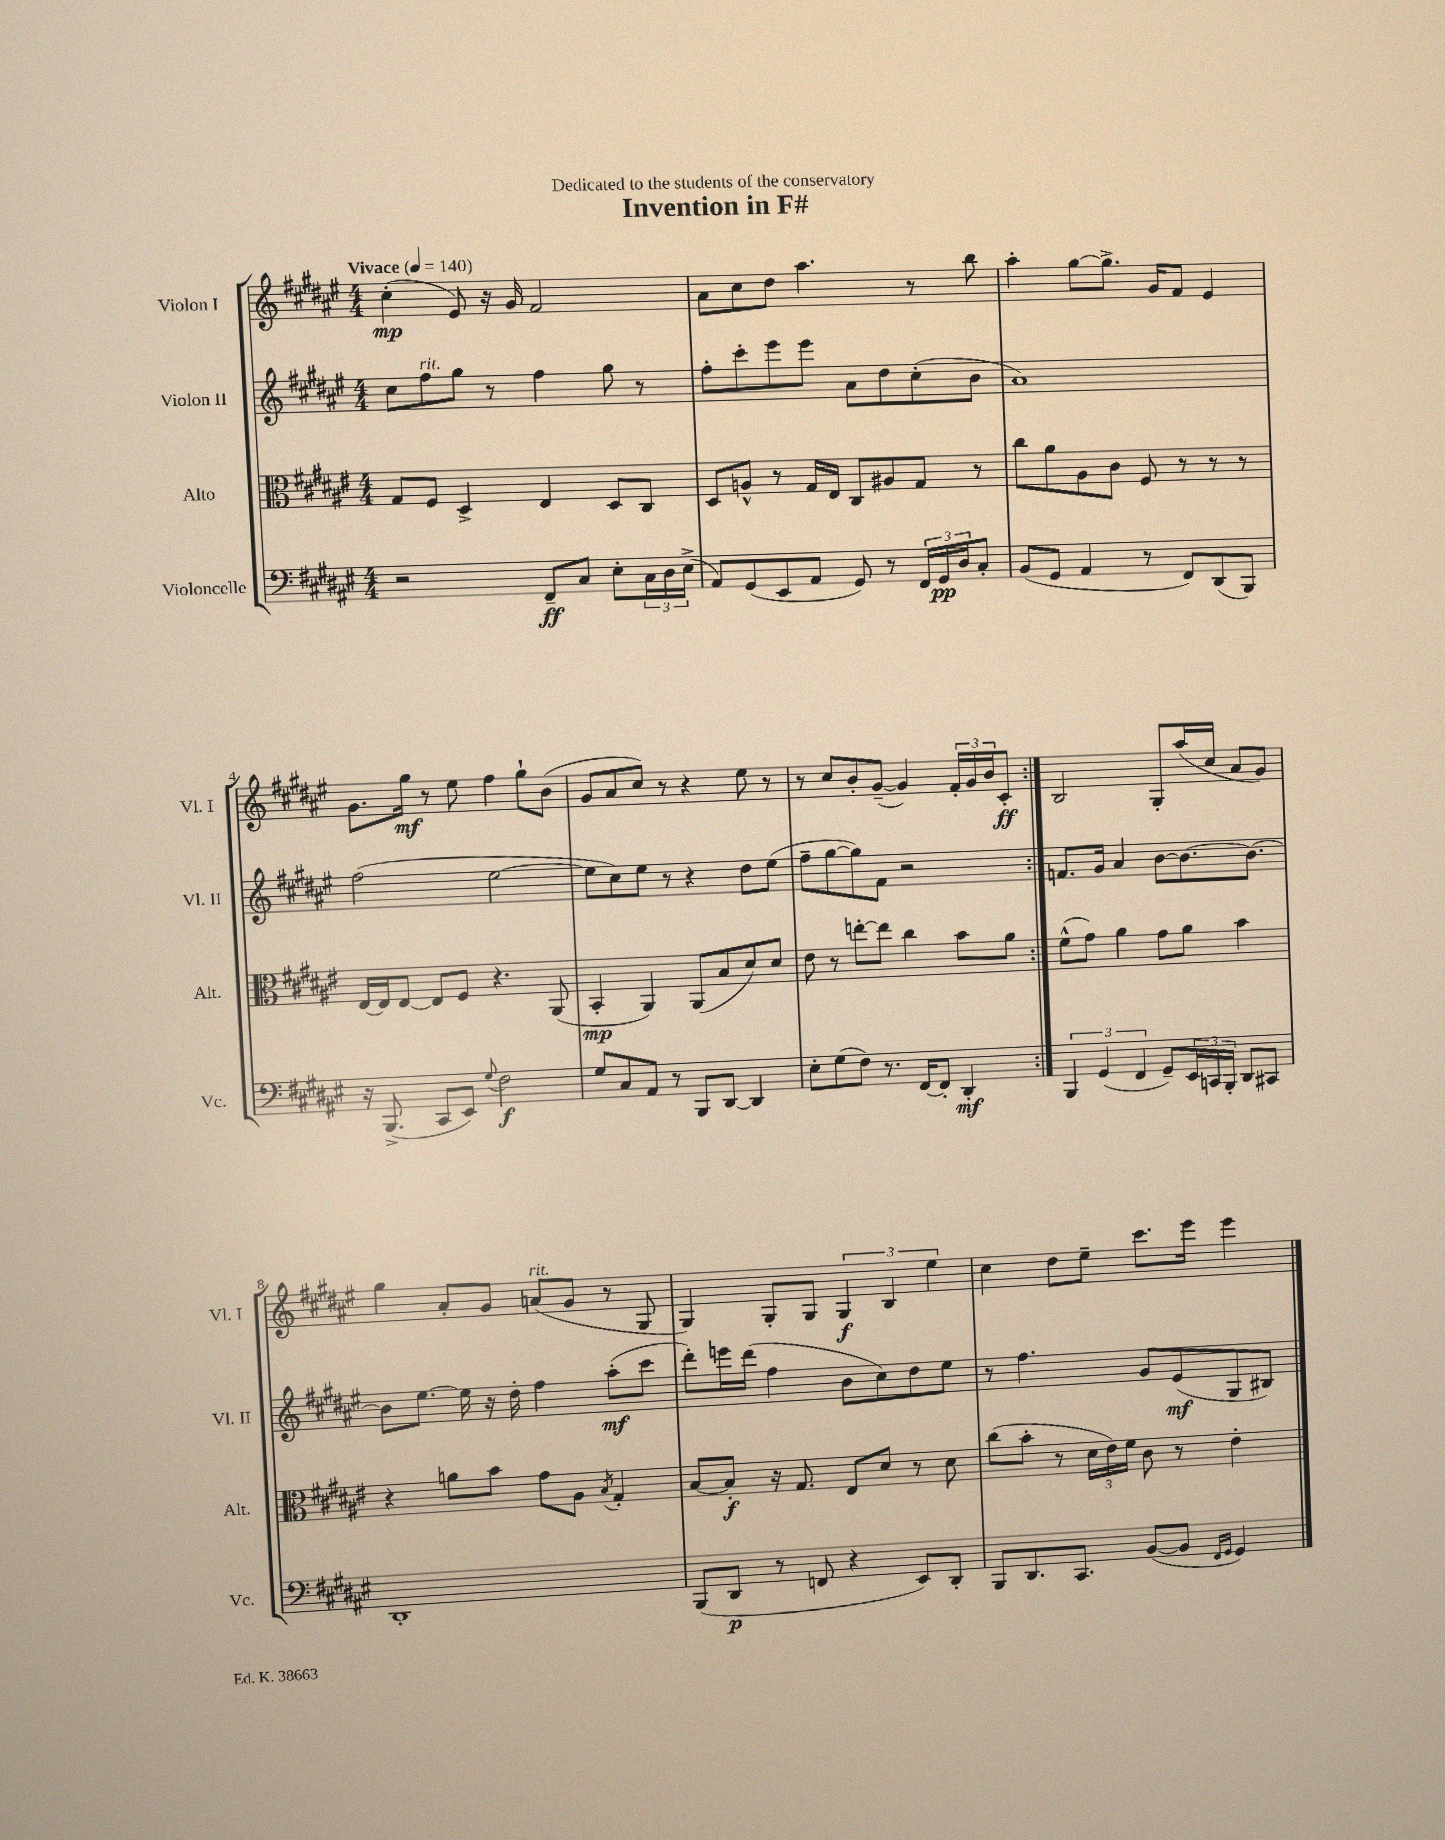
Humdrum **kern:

**kern	**kern	**kern	**kern
*staff4	*staff3	*staff2	*staff1
*clefF4	*clefC3	*clefG2	*clefG2
*k[f#c#g#d#a#e#]	*k[f#c#g#d#a#e#]	*k[f#c#g#d#a#e#]	*k[f#c#g#d#a#e#]
*M4/4	*M4/4	*M4/4	*M4/4
*MM140	*MM140	*MM140	*MM140
2r	8G#	8cc#	(4cc#'
.	8F#	8ff#	.
.	4D#^	8gg#	8e#)
.	.	8r	16r
.	.	.	16g#
8FF#~	4E#	4ff#	2f#
8C#	.	.	.
8E#'	8D#	8gg#	.
24C#	8C#	8r	.
24D#	.	.	.
(24E#^	.	.	.
=	=	=	=
8AA#)	8D#	8ff#'	8a#
(8GG#	8A^^	8ccc#'	8cc#
8EE#	8r	8eee#	8dd#
8AA#	16G#	8eee#	4.aa#
.	16E#	.	.
8GG#)	8C#	8a#	.
8r	8A#	8dd#	.
24FF#	8G#	(8cc#'	8r
24GG#	.	.	.
24D#	.	.	.
8C#'	8r	8b	8bb
=	=	=	=
(8BB	8cc#	1a#)	4aa#'
8GG#	8a#	.	.
4AA#	8A#	.	[8gg#
.	8c#	.	8.gg#^]
8r	8F#	.	.
.	.	.	16g#
8FF#)	8r	.	8f#
(8DD#	8r	.	4e#
8BBB)	8r	.	.
=	=	=	=
16r	[16E#	(2ff#	8.g#
(8.BBB^	16E#]	.	.
.	[8E#	.	.
.	.	.	16gg#
8CC#	8E#]	.	8r
8EE#)	8F#	.	8ee#
8qqG#	.	.	.
2F#	4.r	[2ee#	4ff#
.	.	.	8gg#`
.	(8AA#	.	(8b
=	=	=	=
8G#	4BB'	8ee#]	8g#
8C#	.	8cc#)	8a#
8AA#	4AA#)	8ee#	8cc#)
8r	.	8r	8r
8BBB	(8AA#	4r	4r
[8DD#	8B	.	.
4DD#]	8d#)	8dd#	8ee#
.	8d#	(8ee#	8r
=	=	=	=
8E#'	8e#	8ff#~	8r
(8G#	8r	[8gg#	8cc#
8F#)	[8ee'	8gg#])	8b'
8.r	8ee]	8f#	([8g#~
.	4cc#	2r	4g#])
[16FF#	.	.	.
8FF#']	.	.	.
4DD#'	8b	.	24f#'
.	.	.	24g#
.	.	.	24b
.	8a#	.	8c#'
=:|!	=:|!	=:|!	=:|!
6BBB	(8f#^^	8.f	2B
.	8g#)	.	.
(6GG#	.	.	.
.	.	16g#	.
.	4a#	4a#	.
6FF#	.	.	.
8GG#~)	8g#	[8b	8G#'
24EE#	8a#	8.b_	(16aa#
24CC	.	.	.
.	.	.	16cc#
24BBB'	.	.	.
8DD#	4b	.	8a#
.	.	8.b_	.
8CC#	.	.	8g#)
=	=	=	=
1DD#'	4r	8b]	4gg#
.	.	[8.ee#	.
.	8a	.	8a#'
.	.	16ee#]	.
.	8b	16r	8g#
.	.	16dd#'	.
.	8g#	4ff#	(8a
.	8A#	.	8g#
.	8qB	.	.
.	4G#'	(8aa#'	8r
.	.	8ccc#	8G#
=	=	=	=
(8BBB	[8B	8ddd#')	4G#)
8DD#	8B']	16eee	.
.	.	(16ddd#	.
8r	16r	4ff#	8G#'
.	8.G#	.	.
8FF	.	.	8G#
4r	8E#	8b	6G#
.	8d#	8cc#)	.
.	.	.	6B
8EE#)	8r	8dd#	.
.	.	.	6ee#
8DD#'	8d#	8ee#	.
=	=	=	=
8BBB	(8cc#	8r	4cc#
8.DD#	8b'	4.ff#	.
.	8r	.	8dd#
8.CC#	.	.	.
.	24d#	.	8ee#~
.	24e#)	.	.
.	24f#	.	.
([8BB	8c#	8g#	8.ccc#
8BB]	8r	(8e#	.
.	.	.	16eee#
16qqFF#	.	.	.
16qqGG#	.	.	.
4GG#)	4e#'	8G#	4eee#
.	.	8B#)	.
==	==	==	==
*-	*-	*-	*-
